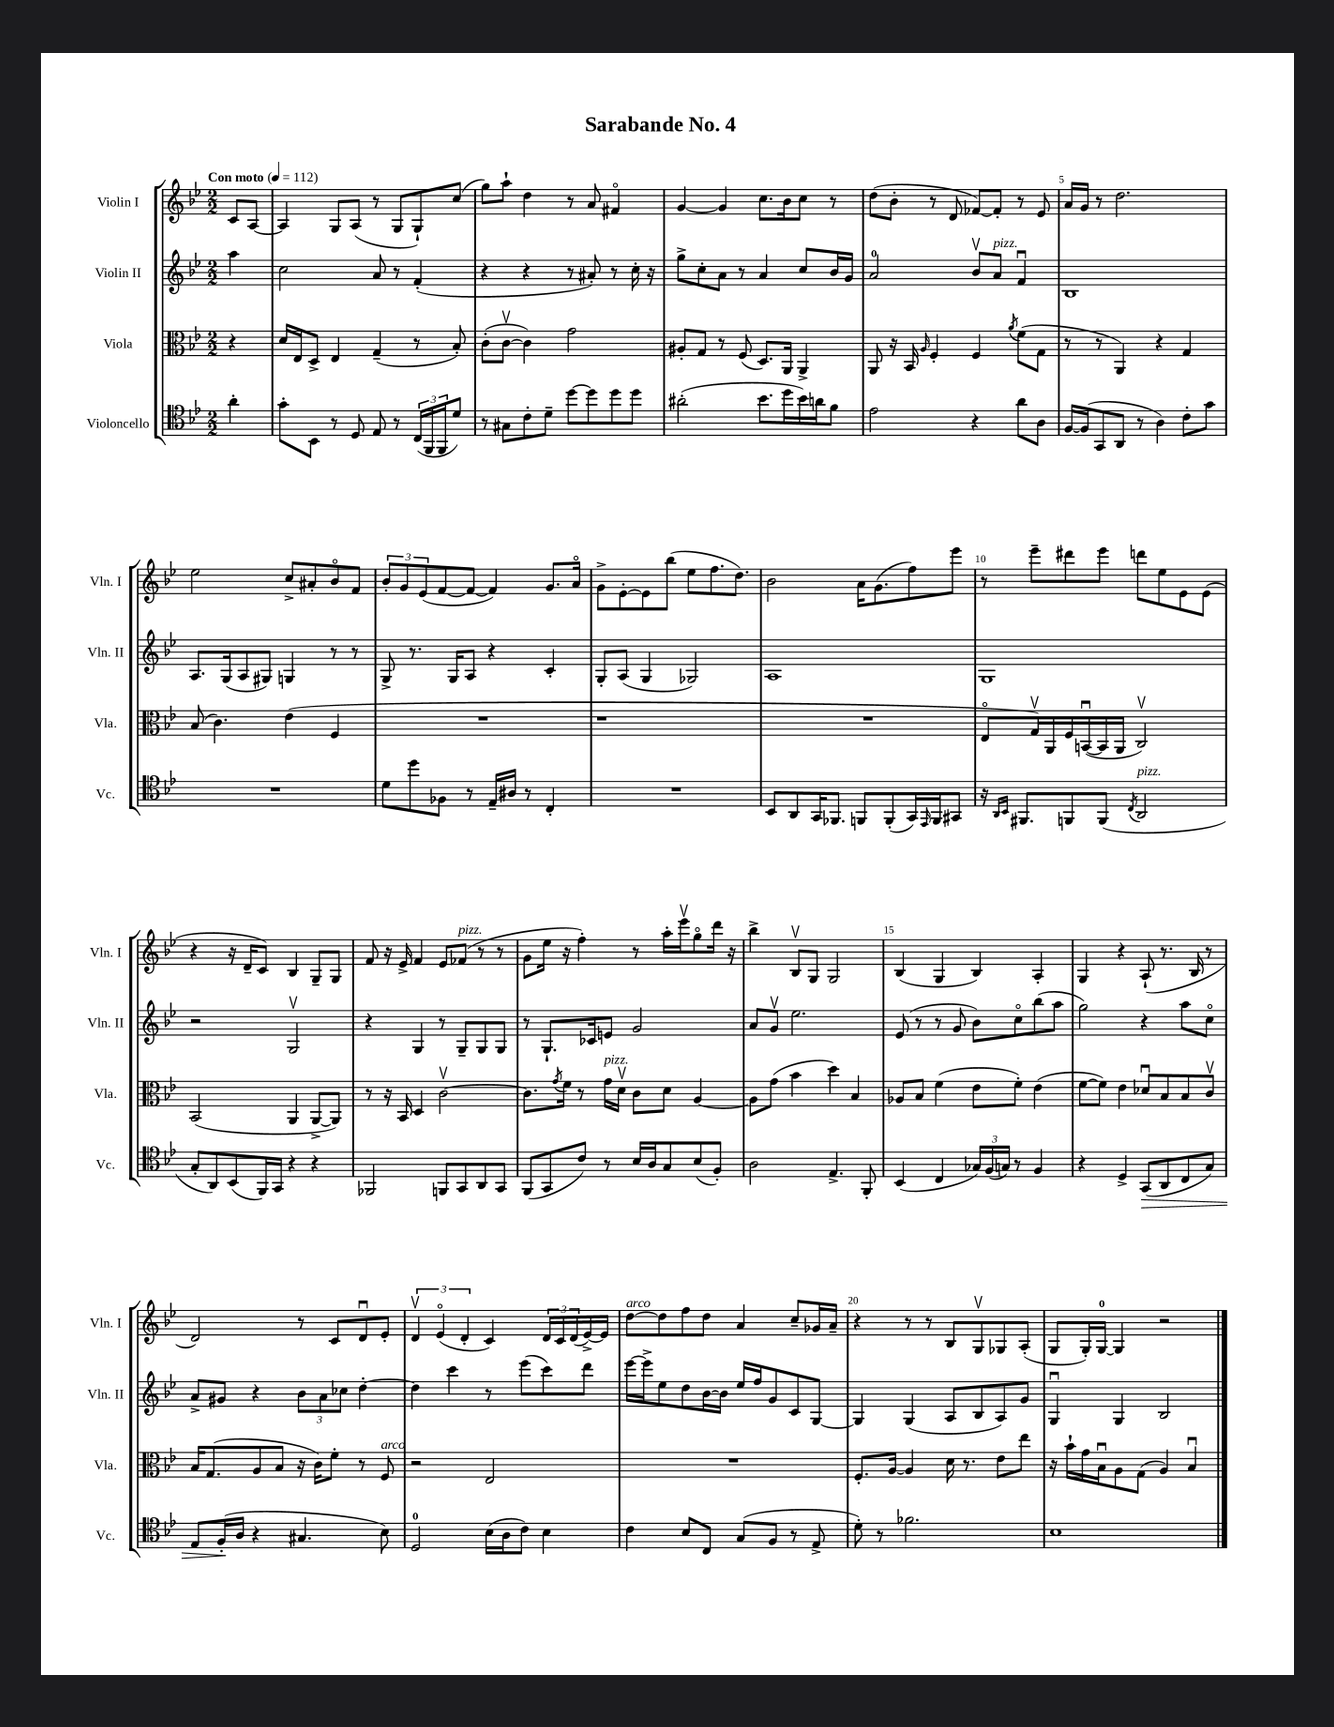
\header { title = "Sarabande No. 4" }
<<
\new StaffGroup <<
\new Staff = "s0" \with { instrumentName = "Violin I" shortInstrumentName = "Vln. I" } {
    \clef treble \key bes \major \numericTimeSignature \time 2/2 \partial 4 \tempo "Con moto" 4 = 112
    c'8 a8~ |
    a4 g8 a8( r8 g8 g8-!) c''8( |
    g''8) a''8-! d''4 r8 a'8 fis'4\flageolet |
    g'4~ g'4 c''8. bes'16 c''8 r8 |
    d''8( bes'8-. r8 d'8 fes'8~) fes'8-. r8 ees'8 |
    a'16 g'16 r8 d''2. |
    ees''2 c''8-> ais'8-. bes'8\flageolet f'8 |
    \tuplet 3/2 { bes'8-. g'8 ees'8( } f'8~ f'8~ f'4) g'8. a'16\flageolet |
    g'8-> ees'8~-. ees'8 bes''8( ees''8 f''8. d''8.) |
    bes'2 a'16 g'8.( f''8) ees'''8 |
    r8 ees'''8-- dis'''8 ees'''8 d'''8 ees''8 ees'8 ees'8( |
    r4 r16 d'16-- c'8) bes4 g8-- g8 |
    f'8 r16 ees'16-> f'4 ees'8 fes'8^\markup { \italic "pizz." }( r8 r8 |
    g'8 ees''16 r16 f''4-.) r8 a''16-. ees'''16\upbow g''8\flageolet d'''16 r16 |
    bes''4-> bes8\upbow g8 g2 |
    bes4( g4 bes4) a4-. |
    g4 r4 a8-!( r8. bes16 r8 |
    d'2) r8 c'8 d'8\downbow ees'8-. |
    \tuplet 3/2 { d'4\upbow ees'4\flageolet( d'4-. } c'4) \tuplet 3/2 { d'16 c'16 d'16( } ees'16~->) ees'16 |
    d''8~^\markup { \italic "arco" } d''8 f''8 d''8 a'4 c''8-- ges'16 a'16-- |
    r4 r8 r8 bes8 g8\upbow ges8 a8-.( |
    g8 g16-.) g16-0~ g4 r2 \bar "|." |
}
\new Staff = "s1" \with { instrumentName = "Violin II" shortInstrumentName = "Vln. II" } {
    \clef treble \key bes \major \numericTimeSignature \time 2/2 \partial 4
    a''4 |
    c''2 a'8 r8 f'4-.( |
    r4 r4 r8 ais'8-.) r8 c''16-. r16 |
    g''8-> c''8-. a'8 r8 a'4 c''8 bes'16 g'16 |
    a'2-0 bes'8\upbow a'8^\markup { \italic "pizz." } f'4\downbow |
    bes1 |
    a8. g16( a8 gis8) g4 r8 r8 |
    g8-> r8. g16 a8 r4 c'4-. |
    g8-. a8( g4 ges2) |
    a1 |
    g1 |
    r2 g2\upbow |
    r4 g4 r8 g8-- g8 g8 |
    r8 g8.-! ces'16 e'8 g'2 |
    a'8 g'8\upbow ees''2. |
    ees'8( r8 r8 g'8 bes'8) c''8\flageolet bes''8( a''8 |
    g''2) r4 a''8 c''8\flageolet |
    a'8-> gis'8 r4 \tuplet 3/2 { bes'8 a'8 ces''8 } d''4~-. |
    d''4 c'''4 r8 ees'''8( c'''8) d'''8 |
    ees'''16~ ees'''16-> ees''8 d''8 bes'16~ bes'16 ees''16 f''16 g'8 c'8 g8~ |
    g4 g4( a8 bes8 a8) g'8 |
    g4\downbow g4 bes2 \bar "|." |
}
\new Staff = "s2" \with { instrumentName = "Viola" shortInstrumentName = "Vla." } {
    \clef alto \key bes \major \numericTimeSignature \time 2/2 \partial 4
    r4 |
    d'16 ees16 d8-> ees4 g4--( r8 bes8-.) |
    c'8-.( c'8~\upbow c'4) g'2 |
    ais8-. g8 r8 f8( d8.) a,16 a,4-> |
    a,8 r16 bes,16 \grace { a16 } f4-. f4 \acciaccatura { a'8 } f'8( g8 |
    r8 r8 a,4) r4 g4 |
    bes8( c'4.) ees'4( f4 |
    R1 |
    r1 |
    R1 |
    ees8\flageolet g16\upbow) a,16 f16 b,16~\downbow( b,16 a,16 c2\upbow) |
    bes,2( a,4 a,8~-> a,8) |
    r8 r16 bes,16 d4 c'2~\upbow |
    c'8. \acciaccatura { g'8 } f'16 r8 g'16^\markup { \italic "pizz." } d'16\upbow c'8 d'8 a4~ |
    a8 g'8( bes'4 d''4) bes4 |
    aes8 bes8 f'4( ees'8 f'8-.) ees'4( |
    f'8~ f'8) ees'4 des'8\downbow bes8 bes8 c'8\upbow |
    bes16 g8.( a8 bes8 r16 c'16) f'8-. r8 f8^\markup { \italic "arco" } |
    r2 ees2 |
    R1 |
    f8.-. a16~ a4 d'16 r8. ees'8 ees''8 |
    r16 bes'16-! g'16 bes16\downbow a8 g8( a4) bes4\downbow \bar "|." |
}
\new Staff = "s3" \with { instrumentName = "Violoncello" shortInstrumentName = "Vc." } {
    \clef tenor \key bes \major \numericTimeSignature \time 2/2 \partial 4
    a'4-. |
    g'8-. bes,8 r8 d8 ees8 r8 \tuplet 3/2 { c16( f,16 f,16 } d'8) |
    r8 gis8 c'8-. d'8-- d''8~ d''8 d''8 d''8 |
    ais'2-.( bes'8. d''16 bes'16) a'16 f'8 |
    ees'2 r4 a'8 a8 |
    f16~ f16( g,8 a,8 r8 a4) c'8-. g'8 |
    R1 |
    d'8 d''8 fes8 r8 ees16-- ais16 r8 c4-. |
    R1 |
    bes,8 a,8 g,16 fes,8. f,8 f,8-.( g,16) \grace { ees,16 } f,16 gis,8 |
    r16 \grace { a,16 bes,16 } fis,8. f,8 f,8( \acciaccatura { c8 } a,2^\markup { \italic "pizz." } |
    g8-. a,8) bes,8( f,16) g,16 r4 r4 |
    fes,2 f,8 g,8 a,8 g,8 |
    f,8( g,8 c'8) r8 bes16 a16 g8 bes8( f8-.) |
    a2 ees4.-> f,8-. |
    bes,4( c4 \tuplet 3/2 { ges16) f16( g16) } r8 f4 |
    r4 d4-> g,8\>( a,8 c8 g8) |
    ees8 f16-.\!( a16 r4 gis4. bes8) |
    d2-0 bes16( a16 c'8) bes4 |
    c'4 bes8 c8 g8( f8 r8 ees8-> |
    d'8-.) r8 fes'2. |
    bes1 \bar "|." |
}
>>
>>
\layout { \context { \Score \override BarNumber.break-visibility = ##(#f #t #t) barNumberVisibility = #(every-nth-bar-number-visible 5) } }
